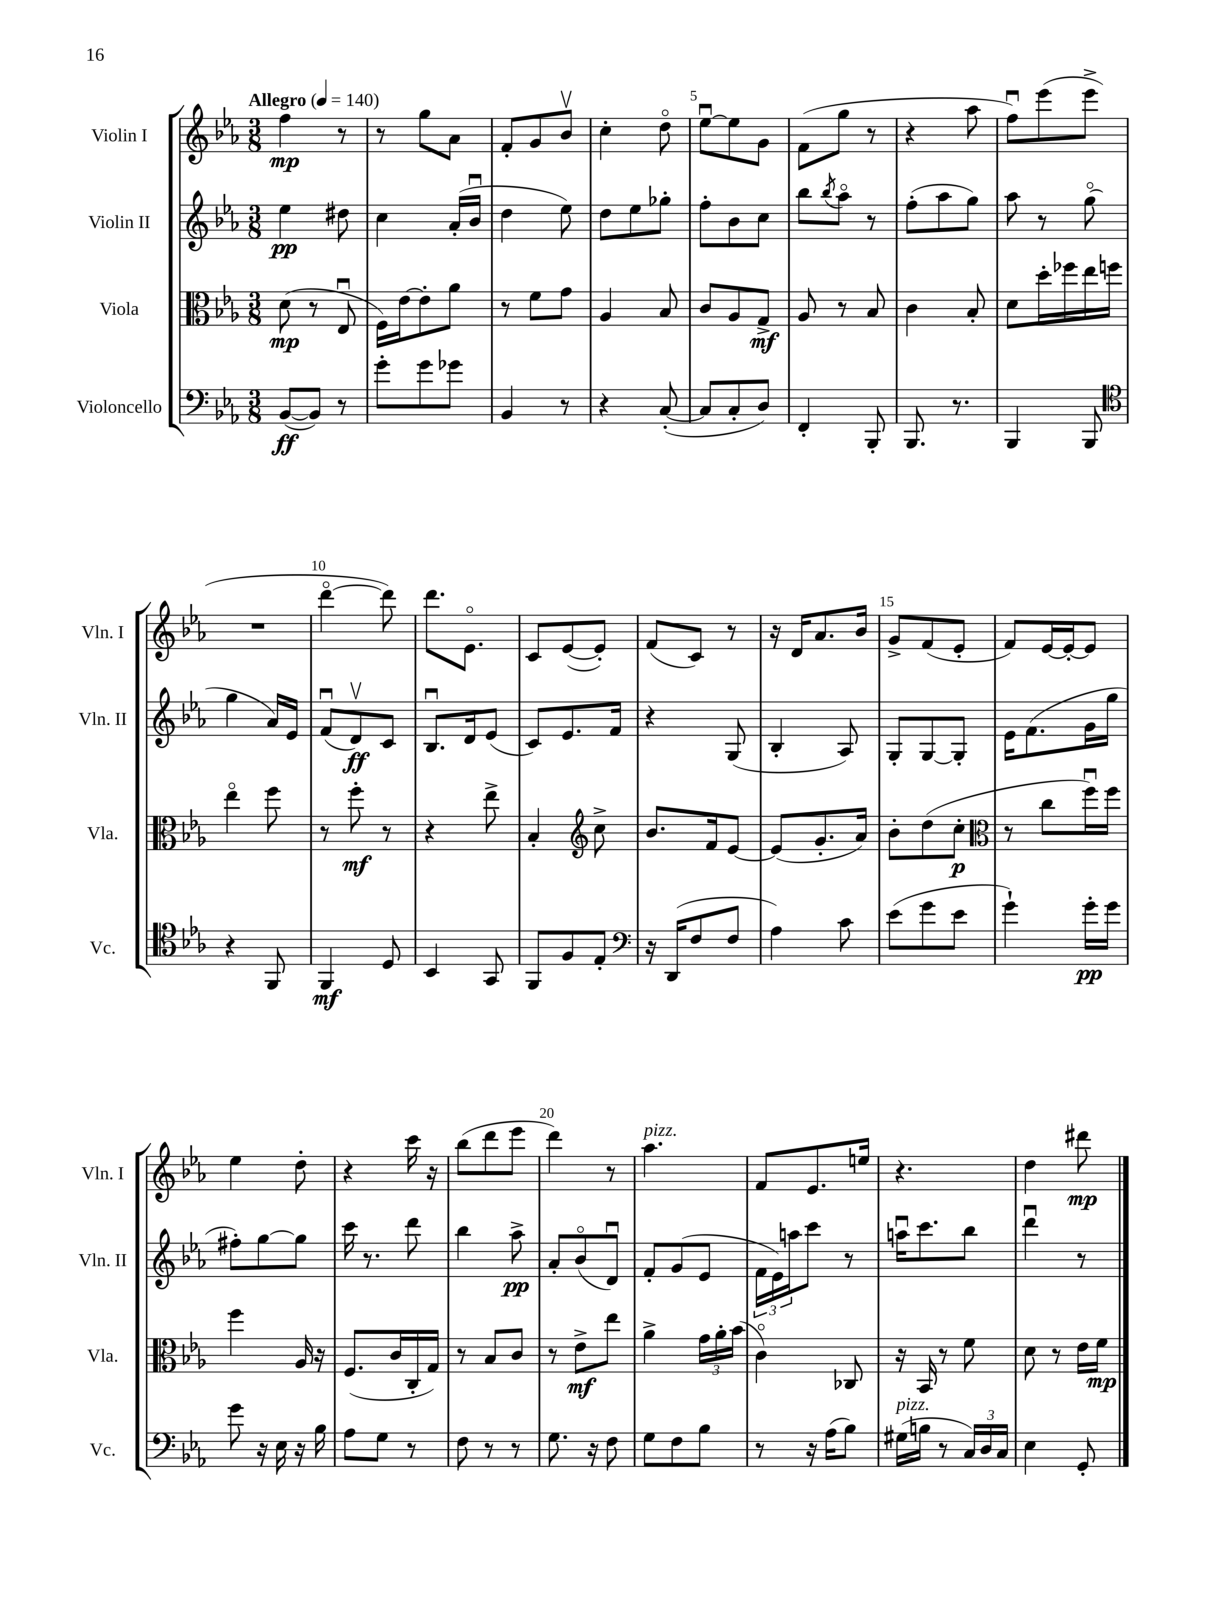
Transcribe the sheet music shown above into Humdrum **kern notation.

**kern	**dynam	**kern	**dynam	**kern	**dynam	**kern	**dynam
*part4	*part4	*part3	*part3	*part2	*part2	*part1	*part1
*staff4	*staff4	*staff3	*staff3	*staff2	*staff2	*staff1	*staff1
*I"Violoncello	*	*I"Viola	*	*I"Violin II	*	*I"Violin I	*
*I'Vc.	*	*I'Vla.	*	*I'Vln. II	*	*I'Vln. I	*
*clefF4	*	*clefC3	*	*clefG2	*	*clefG2	*
*k[b-e-a-]	*	*k[b-e-a-]	*	*k[b-e-a-]	*	*k[b-e-a-]	*
*M3/8	*	*M3/8	*	*M3/8	*	*M3/8	*
*MM140	*	*MM140	*	*MM140	*	*MM140	*
=1	=1	=1	=1	=1	=1	=1	=1
!	!	!	!	!	!	!LO:TX:a:B:t=Allegro	!
([8BB-/L	ff	(8d\	mp	4ee-\	pp	4ff\	mp
8BB-/J])	.	8r	.	.	.	.	.
8r	.	8E-u/	.	8dd#X\	.	8r	.
=2	=2	=2	=2	=2	=2	=2	=2
8g'\L	.	16F\LL)	.	4cc\	.	8r	.
.	.	[16e-\J	.	.	.	.	.
8g\	.	8e-'\]	.	.	.	8gg\L	.
8g-X\J	.	8a-\J	.	(16a-'/LL	.	8a-\J	.
.	.	.	.	16b-u/JJ	.	.	.
=3	=3	=3	=3	=3	=3	=3	=3
4BB-/	.	8r	.	4dd\	.	8f'/L	.
.	.	8f\L	.	.	.	8g/	.
8r	.	8g\J	.	8ee-\)	.	8b-v/J	.
=4	=4	=4	=4	=4	=4	=4	=4
4r	.	4A-/	.	8dd\L	.	4cc'\	.
.	.	.	.	8ee-\	.	.	.
([8C'/	.	8B-/	.	8gg-X'\J	.	8dd\	.
=5	=5	=5	=5	=5	=5	=5	=5
8C/L]	.	8c/L	.	8ff'\L	.	[8ee-u\L	.
8C'/	.	8A-/	.	8b-\	.	8ee-\]	.
8D/J)	.	8G^/J	mf	8cc\J	.	8g\J	.
=6	=6	=6	=6	=6	=6	=6	=6
4FF'/	.	8A-/	.	8bb-\L	.	(8f\L	.
.	.	.	.	8qbb-/	.	.	.
.	.	8r	.	8aa-\J	.	8gg\J	.
8BBB-'/	.	8B-/	.	8r	.	8r	.
=7	=7	=7	=7	=7	=7	=7	=7
8.BBB-/	.	4c\	.	(8ff'\L	.	4r	.
.	.	.	.	8aa-\	.	.	.
8.r	.	.	.	.	.	.	.
.	.	8B-'/	.	8gg\J)	.	8aa-\	.
=8	=8	=8	=8	=8	=8	=8	=8
4BBB-/	.	8d\L	.	8aa-\	.	8ffu\L)	.
.	.	16dd'\L	.	8r	.	(8eee-\	.
.	.	16ff-X\	.	.	.	.	.
8BBB-/	.	16ee-\	.	(8gg\	.	8eee-^\J	.
.	.	16ffn\JJ	.	.	.	.	.
!!LO:LB:g=z
=9	=9	=9	=9	=9	=9	=9	=9
*clefC4	*	*	*	*	*	*	*
4r	.	4ee-\	.	4gg\	.	4.r	.
8FF/	.	8ff\	.	16a-/LL)	.	.	.
.	.	.	.	16e-/JJ	.	.	.
=10	=10	=10	=10	=10	=10	=10	=10
4FF/	mf	8r	.	(8fu/L	.	[4ddd\	.
.	.	8ff'\	mf	8dv/)	ff	.	.
8D/	.	8r	.	8c/J	.	8ddd\])	.
=11	=11	=11	=11	=11	=11	=11	=11
4BB-/	.	4r	.	8.B-u/L	.	8.ddd\L	.
.	.	.	.	16d/k	.	8.e-\J	.
8GG/	.	8ee-^\	.	(8e-/J	.	.	.
=12	=12	=12	=12	=12	=12	=12	=12
8FF/L	.	4B-'/	.	8c/L)	.	8c/L	.
8F/	.	.	.	8.e-/	.	([8e-/	.
*	*	*clefG2	*	*	*	*	*
8E-'/J	.	8cc^\	.	.	.	8e-'/J])	.
.	.	.	.	16f/Jk	.	.	.
=13	=13	=13	=13	=13	=13	=13	=13
*clefF4	*	*	*	*	*	*	*
16r	.	8.b-/L	.	4r	.	(8f/L	.
(16DD/KL	.	.	.	.	.	.	.
8F/	.	.	.	.	.	8c/J)	.
.	.	16f/k	.	.	.	.	.
8F/J	.	[8e-/J	.	(8G/	.	8r	.
=14	=14	=14	=14	=14	=14	=14	=14
4A-\)	.	(8e-/L]	.	4B-'/	.	16r	.
.	.	.	.	.	.	16d/KL	.
.	.	8.g'/	.	.	.	8.a-/	.
8c\	.	.	.	8A-/)	.	.	.
.	.	16a-/Jk)	.	.	.	16b-/Jk	.
=15	=15	=15	=15	=15	=15	=15	=15
(8e-\L	.	8b-'\L	.	8G'/L	.	8g^/L	.
8g\	.	(8dd\	.	[8G/	.	(8f/	.
8e-\J	.	8cc'\J	p	8G'/J]	.	8e-'/J	.
=16	=16	=16	=16	=16	=16	=16	=16
*	*	*clefC3	*	*	*	*	*
4g`\)	.	8r	.	16e-\KL	.	8f/L)	.
.	.	.	.	(8.f\	.	.	.
.	.	8cc\L	.	.	.	[16e-/L	.
.	.	.	.	.	.	16e-'/J_	.
16g'\LL	pp	16ffu\L)	.	16g\L	.	8e-/J]	.
16g\JJ	.	16ff\JJ	.	16gg\JJ	.	.	.
!!LO:LB:g=z
=17	=17	=17	=17	=17	=17	=17	=17
8g\	.	4ff\	.	8ff#X'\L)	.	4ee-\	.
16r	.	.	.	[8gg\	.	.	.
16E-\	.	.	.	.	.	.	.
16r	.	16A-/	.	8gg\J]	.	8dd'\	.
16B-\	.	16r	.	.	.	.	.
=18	=18	=18	=18	=18	=18	=18	=18
8A-\L	.	(8.F/L	.	16ccc\	.	4r	.
.	.	.	.	8.r	.	.	.
8G\J	.	.	.	.	.	.	.
.	.	16c/L	.	.	.	.	.
8r	.	16C'/	.	8ddd\	.	16ccc\	.
.	.	16G/JJ)	.	.	.	16r	.
=19	=19	=19	=19	=19	=19	=19	=19
8F\	.	8r	.	4bb-\	.	(8bb-\L	.
8r	.	8B-/L	.	.	.	8ddd\	.
8r	.	8c/J	.	8aa-^\	pp	8eee-\J	.
=20	=20	=20	=20	=20	=20	=20	=20
8.G\	.	8r	.	8a-'/L	.	4ddd\)	.
.	.	8e-^\L	mf	(8b-/	.	.	.
16r	.	.	.	.	.	.	.
8F\	.	8ee-\J	.	8du/J)	.	8r	.
=21	=21	=21	=21	=21	=21	=21	=21
!	!	!	!	!	!	!LO:TX:a:i:t=pizz.	!
8G\L	.	4a-^\	.	8f'/L	.	4.aa-\	.
8F\	.	.	.	(8g/	.	.	.
8B-\J	.	24g\LL	.	8e-/J	.	.	.
.	.	24a-'\	.	.	.	.	.
.	.	(24b-\JJ	.	.	.	.	.
=22	=22	=22	=22	=22	=22	=22	=22
8r	.	4c\)	.	24f\LL	.	8f/L	.
.	.	.	.	24e-\)	.	.	.
.	.	.	.	24aan\J	.	.	.
16r	.	.	.	8ccc\J	.	8.e-/	.
(16A-\KL	.	.	.	.	.	.	.
8B-\J)	.	8C-X/	.	8r	.	.	.
.	.	.	.	.	.	16een/Jk	.
=23	=23	=23	=23	=23	=23	=23	=23
!LO:TX:a:i:t=pizz.	!	!	!	!	!	!	!
(16G#X\LL	.	16r	.	16aanu\KL	.	4.r	.
16Bn\JJ	.	16BB-/	.	8.ccc\	.	.	.
8r	.	8r	.	.	.	.	.
24C/LL)	.	8f\	.	8bb-\J	.	.	.
24D/	.	.	.	.	.	.	.
24C/JJ	.	.	.	.	.	.	.
=24	=24	=24	=24	=24	=24	=24	=24
4E-\	.	8d\	.	4dddu\	.	4dd\	.
.	.	8r	.	.	.	.	.
8GG'/	.	16e-\LL	.	8r	.	8ddd#X\	mp
.	.	16f\JJ	mp	.	.	.	.
==	==	==	==	==	==	==	==
*-	*-	*-	*-	*-	*-	*-	*-
